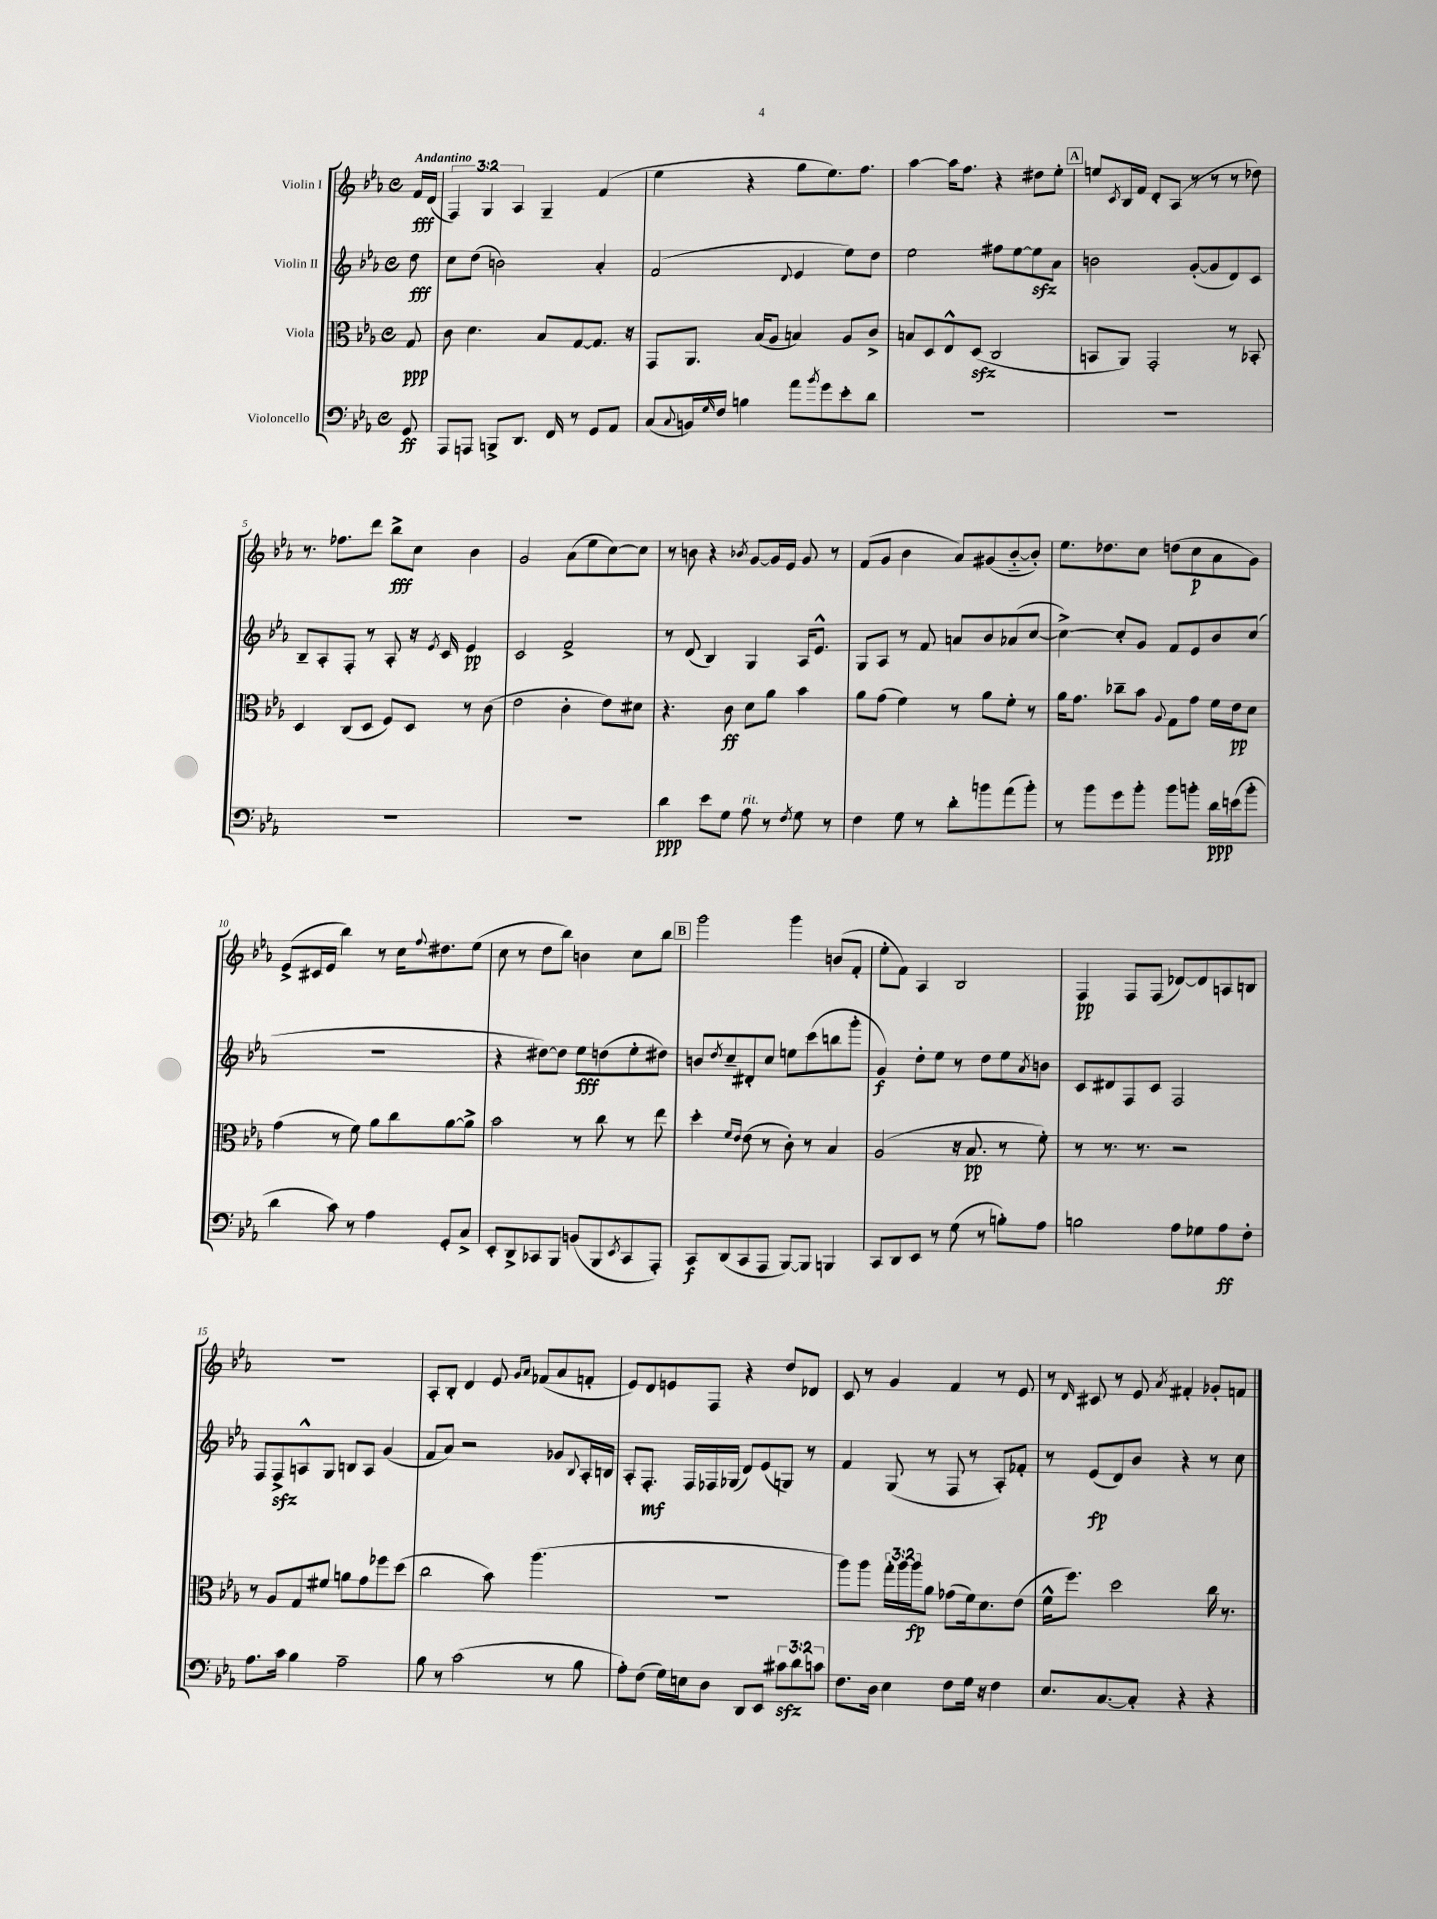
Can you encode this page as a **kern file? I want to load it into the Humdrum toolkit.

**kern	**kern	**kern	**kern
*staff4	*staff3	*staff2	*staff1
*clefF4	*clefC3	*clefG2	*clefG2
*k[b-e-a-]	*k[b-e-a-]	*k[b-e-a-]	*k[b-e-a-]
*M4/4	*M4/4	*M4/4	*M4/4
*met(c)	*met(c)	*met(c)	*met(c)
8GG	8G	8dd	16f
.	.	.	(16d
=	=	=	=
8AAA-	8c	8cc	6F)
8AAA	4.d	(8dd	.
.	.	.	6G
8BBB^	.	2b)	.
.	.	.	6A-
8.DD	.	.	.
.	8B-	.	4G~
16FF	.	.	.
8r	[8G	.	.
8GG	8.G]	4a-'	(4f
8AA-	.	.	.
.	16r	.	.
=	=	=	=
(8C	8GG	(2f	4ee-
8qqC	.	.	.
16BB)	8.AA-	.	.
16qqG	.	.	.
16F	.	.	.
4B	.	.	4r
.	(16B-	.	.
.	8A-	.	.
.	.	8qqd	.
8a-	4B)	4e-	8gg
8qb-	.	.	.
8g	.	.	8.ee-)
8e-'	8A-	8ee-)	.
.	.	.	8.ff
8d	8c^	8dd	.
=	=	=	=
1r	8B	2ee-	[4aa-
.	8D	.	.
.	8E-^^	.	16aa-]
.	.	.	8.ff
.	(8D	.	.
.	2C	8ff#	4r
.	.	[8ee-	.
.	.	8ee-]	8dd#
.	.	8a-	8ee-'
=	=	=	=
1r	8BB	2b	8ee
.	.	.	8qc
.	8AA-)	.	16B-
.	.	.	16f
.	2GG'	.	8d'
.	.	.	(8A-
.	.	([8g'	8r
.	.	8g]	8r
.	8r	8d)	8r
.	8BB-'	8c	8dd-)
=	=	=	=
1r	4D	8B-~	8.r
.	.	8A-'	.
.	.	.	8.ff-
.	(8C	8F'	.
.	8D	8r	8ddd
.	8F)	8A-'	8bb-^
.	8D	16r	8cc
.	.	8qe-	.
.	.	16c	.
.	8r	4e-	4b-
.	(8c	.	.
=	=	=	=
1r	2e-	2c	2g
.	4c'	2f^	(8a-
.	.	.	8ee-
.	8e-)	.	[8cc)
.	8d#	.	8cc]
=	=	=	=
4d	4.r	8r	8r
.	.	(8d	8b
8e-	.	4B-)	4r
8G	8c	.	.
.	.	.	8qb-
8A-	8d	4G	[8g
8r	8a-	.	16g]
.	.	.	16e-
8qF	.	.	.
8G	4b-	16A-	8g
.	.	8.e-^^	.
8r	.	.	8r
=	=	=	=
4F	8a-	8G	(8f
.	(8g	8A-	8g
8G	4f)	8r	4b-
8r	.	8f	.
8d'	8r	8a	8a-)
8b	8a-	8b-	(8g#
(8a-	8f'	(8a-	[8b-'~
8b')	8r	[8cc	8b-'])
=	=	=	=
8r	16a-	4cc^_)	8.ee-
.	8.g	.	.
8b-	.	.	.
.	.	.	8.dd-
8g	8cc-~	8cc']	.
8b-'	8b-	8g	8cc
.	8qqA-	.	.
8b-	8G	8f	(8dd
8b'	8g	8e-	8cc
16d	16f	8b-	8a-
(16e	16e-	.	.
8b'	8d	(8cc	8g)
=	=	=	=
4d	(4g	1r	(8e-^
.	.	.	16c#
.	.	.	16e-
8c)	8r	.	4bb-)
8r	8f)	.	.
4A-	8a-	.	8r
.	8cc	.	16cc
.	.	.	8qqff
.	.	.	8.dd#
8GG'	[8a-	.	.
8C^	8a-^]	.	(8ee-
=	=	=	=
8EE-'	2b-	4r	8cc
8DD^	.	.	8r
8CC-	.	[8dd#)	8dd
8BBB-	.	8dd#]	8bb-)
(8BB	8r	8ee-	4b
8BBB-	8cc	(8dd	.
8qEE-	.	.	.
8CC-	8r	8ee-'	8cc
8AAA-')	8ee-	8dd#)	8bb-
=	=	=	=
8CC	4dd'	8b	2ggg
.	.	8qdd	.
(8DD	.	8cc~	.
.	16qqf	.	.
.	16qqe-	.	.
8CC	(8e-	8d#'	.
8AAA-	8r	8cc	.
[8BBB-)	8c')	8ee	4ggg
8BBB-]	8r	(8ccc	.
4BBB	4B-	8bb	(8b
.	.	8ggg'	8f'
=	=	=	=
8CC	(2A-	4g)	8ee-'
8DD	.	.	8f)
8EE-	.	8dd'	4A-
8r	.	8ee-	.
(8G	16r	8r	2B-
.	8.B-	.	.
8r	.	8dd	.
8B')	8r	8ee-	.
.	.	8qa-	.
8A-	8f')	8b	.
=	=	=	=
2B	8r	8c	4F
.	8.r	8d#	.
.	.	8F	8F
.	8.r	.	.
.	.	8c	(8F
8A-	2r	2F	[8d-)
8G-	.	.	8d-]
8A-	.	.	8A
8F'	.	.	8B
=	=	=	=
8.A-	8r	8F	1r
.	8A-	8F^	.
16c	.	.	.
4B-	8G	8A^^	.
.	8f#	8G	.
2A-~	8a	8B	.
.	8g	8A	.
.	8ff-	(4g	.
.	(8dd	.	.
=	=	=	=
8B-	2cc	8f	8A-'
8r	.	8a-)	8B-'
(2c	.	2r	4d
.	8b-)	.	8e-
.	.	.	16qqg
.	.	.	16qqa-
.	(4.aa-	.	(8f-
8r	.	8g-	8a-
.	.	8qqB-	.
8B-	.	16A-'	8f'
.	.	16B	.
=	=	=	=
8A-')	1r	8A-'	8e-)
(8F	.	8.F'	8d
16G)	.	.	8e
16E	.	16F	.
8D	.	16F-	8F
.	.	(16G-	.
8DD	.	8d)	4r
8EE-	.	(8e-	.
12c#	.	8G)	8dd
12d	.	.	.
.	.	8r	8d-
12c	.	.	.
=	=	=	=
8.F	8aa-)	4f	8c
.	8aa-	.	8r
16D	.	.	.
4E-	24gg'	(8G	4g
.	24aa-	.	.
.	24aa-	.	.
.	8a-	8r	.
8F	(8g-	8F	4f
16G	16f)	8r	.
16r	8.d	.	.
4F	.	8A-')	8r
.	(8e-	8f-'	8e-
=	=	=	=
8.E-	16f^^	8r	8r
.	8.ff)	.	.
.	.	.	16qqd
.	.	(8e-	8c#
[8.C	.	.	.
.	2dd	8d)	8r
8C']	.	8b-	8e-
.	.	.	8qa-
4r	.	4r	4f#'
4r	16cc	8r	8g-'
.	8.r	.	.
.	.	8cc	8f
==	==	==	==
*-	*-	*-	*-
